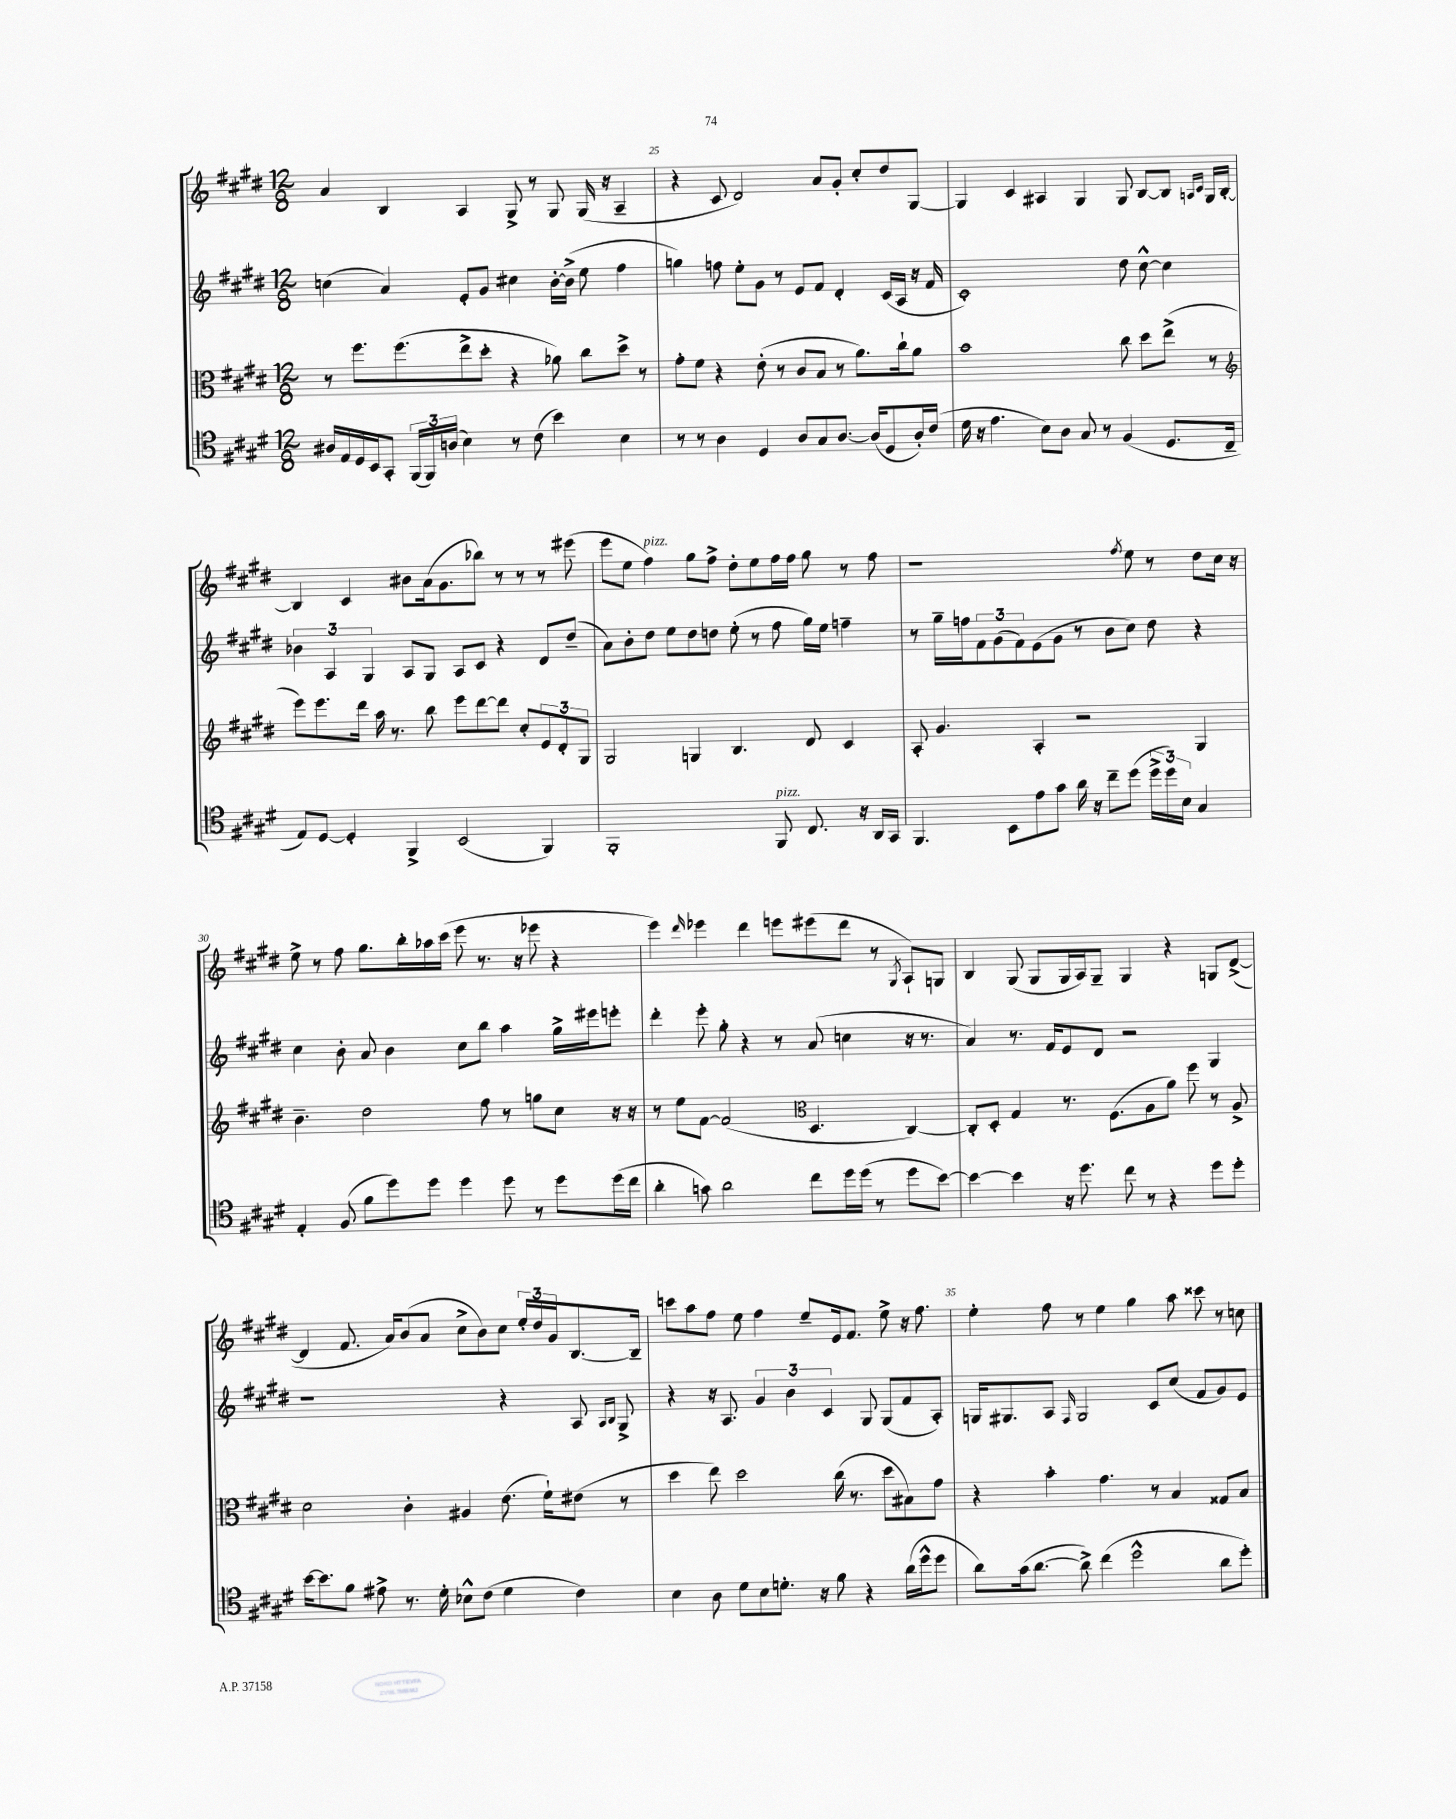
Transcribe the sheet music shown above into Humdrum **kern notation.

**kern	**kern	**kern	**kern
*staff4	*staff3	*staff2	*staff1
*clefC4	*clefC3	*clefG2	*clefG2
*k[f#c#g#d#]	*k[f#c#g#d#]	*k[f#c#g#d#]	*k[f#c#g#d#]
*M12/8	*M12/8	*M12/8	*M12/8
16A#	8r	(4cc	4a
16E	.	.	.
16D#	8.ff#	.	.
16BB	.	.	.
8GG#'	.	4a)	4B
.	(8.ff#	.	.
(24FF#	.	.	.
24FF#)	.	.	.
(24A	.	.	.
4B)	8ee^	8e'	4A
.	8dd#'	8g#	.
8r	4r	4cc#	8G#^
(8c#	.	.	8r
4b)	8a-)	[16b'	8G#
.	.	(16b^]	.
.	8cc#	8ee	(16G#
.	.	.	16r
4B	8dd#^	4ff#	4A~
.	8r	.	.
=	=	=	=
8r	8g#'	4gg)	4r
8r	8f#	.	.
4A	4r	8ff	8c#
.	.	8ee'	2d#)
4D#	(8e'	8g#	.
.	8r	8r	.
8A	8c#	8e	.
8G#	8B	8f#	8a
[8.A	8r	4d#'	8g#'
.	8.a)	.	8cc#'
(16A]	.	.	.
8D#	.	(16c#	8dd#
.	16cc#`	16A	.
16A')	8a	16r	[8G#
(16c#	.	16f#	.
=	=	=	=
16d#	1b	1c#')	4G#]
16r	.	.	.
4.e	.	.	.
.	.	.	4c#
8B)	.	.	4A#
8A	.	.	.
8G#	.	.	4G#
8r	.	.	.
(4F#	8cc#	8dd#	8G#
.	8dd#	[8cc#^^	[8B
8.D#	(8ee^	4cc#]	8B]
.	.	.	16qqA
.	.	.	16qqc#
.	8r	.	16G#
16C#~	.	.	[16B'
=	=	=	=
*	*clefG2	*	*
8E)	8eee)	6b-	4B]
[8D#	8.eee	.	.
.	.	6A	.
4D#']	.	.	4c#
.	16ddd#	.	.
.	.	6G#	.
.	16aa	.	.
.	8.r	.	.
4FF#^	.	8A	8b#
.	8bb	8G#	(16a
.	.	.	8.g#
(2BB	8eee	8A	.
.	[8ddd#	8c#	8bb-)
.	8ddd#]	4r	8r
.	8cc#'	.	8r
4FF#)	12e	8d#	8r
.	12d#'	.	.
.	.	(8dd#~	(8eee#
.	12G#	.	.
=	=	=	=
1FF#'	2G#	8a)	8eee
.	.	8b'	8ee
.	.	8dd#	4ff#)
.	.	8ee	.
.	4G	8dd#	8gg#
.	.	8dd	8ff#^
.	4.B	(8ee'	8dd#'
.	.	8r	8ee
8FF#	.	8ff#	16ff#
.	.	.	16ff#
8.C#	8d#	16gg#)	8gg#
.	.	16ee	.
.	4c#	4ff~	8r
16r	.	.	.
16AA	.	.	8ff#
16GG#	.	.	.
=	=	=	=
4.FF#	8A'	8r	1r
.	4.g#	16gg#~	.
.	.	16ff	.
.	.	12f#	.
.	.	(12g#	.
8BB	.	.	.
.	.	12f#)	.
8e	4A'	(8e	.
8g#	.	8g#	.
16a	2r	8r	.
16r	.	.	.
8cc#~	.	8b	.
.	.	.	8qff#
(8dd#	.	8cc#)	8ee
24dd#^	.	8dd#	8r
24dd#)	.	.	.
24B	.	.	.
4G#	4G#	4r	8dd#
.	.	.	16cc#
.	.	.	16r
=	=	=	=
4E'	4.b~	4cc#	8ee^
.	.	.	8r
(8F#	.	8b'	8ff#
8f#	2dd#	8a	8.gg#
8dd#)	.	4b	.
.	.	.	16bb'
8dd#	.	.	16aa-
.	.	.	(16ccc#
4dd#	.	8cc#	8eee
.	8ff#	8bb	8.r
8dd#	8r	4aa	.
.	.	.	16r
8r	8gg	.	8eee-
8dd#	8cc#	16gg#^	4r
.	.	16eee#	.
(16dd#	16r	8eee'	.
16cc#	16r	.	.
=	=	=	=
4a'	8r	4ddd#'	4eee)
.	8ee	.	.
.	.	.	16qqddd#
8g)	[8f#	8eee'	4eee-
2a	(2f#]	8gg#'	.
.	.	4r	4ddd#
.	.	8r	8eee
*	*clefC3	*	*
8cc#	4.D#	(8a	(8eee#
16dd#	.	4cc	8ddd#
(16dd#	.	.	.
8r	.	.	8r
.	.	.	8qG#
8dd#	[4C#)	16r	8A`)
.	.	8.r	.
[8b)	.	.	8G
=	=	=	=
4b_	8C#']	4a)	4B
.	8D#'	.	.
4b]	4G#	8.r	(8G#
.	.	.	8G#
.	.	16f#	.
16r	8.r	8e	16G#
8.dd#	.	.	16A)
.	.	8d#	8G#~
.	(8.F#	.	.
8cc#	.	2r	4G#
8r	8A	.	.
4r	8a)	.	4r
.	8ff#	.	.
8dd#	8r	4G#	8G
8dd#'	8A^	.	([8d#^
=	=	=	=
[16b	2d#	1r	4d#]
8.b]	.	.	.
8f#	.	.	8.f#
8e#^	.	.	.
.	.	.	16a)
8.r	4c#'	.	(8b
.	.	.	8a
16d#'	.	.	.
8B-^^	4A#	.	8cc#^
(8c#	.	.	8b)
4d#	(8.e	4r	8cc#
.	.	.	24ee'
.	.	.	24dd#
.	16f#`)	.	.
.	.	.	24g#
4c#)	(8e#	8A	[8.B
.	.	16qqA	.
.	.	16qqB	.
.	8r	8G#^	.
.	.	.	16B~]
=	=	=	=
4B	4dd#	4r	8ccc
.	.	.	8aa
8A	8ee)	16r	8ff#
.	.	8.A	.
8d#	2dd#	.	8ee
8B	.	6g#	4ff#
8.d'	.	.	.
.	.	6b	.
.	.	.	8ee~
16r	.	.	.
.	.	6c#	.
8f#	(16cc#	.	16e
.	8.r	.	8.f#
4r	.	8G#	.
.	8dd#	(8G#	8ee^
(16a	8B#)	8f#	16r
16dd#^^	.	.	8.ff#
8dd#	8g#	8A')	.
=	=	=	=
8a)	4r	16G	4ee'
.	.	8.G#	.
(16g#	.	.	.
[8.a	.	.	.
.	4b'	8A	8ff#
.	.	16qqF#	.
8a^])	.	2G#	8r
(4cc#	4.g#	.	4ee
2dd#^^	.	.	4gg#
.	8r	8c#	.
.	4B	(8cc#	8aa
.	.	8f#	8ccc##
8a	8G##	8g#)	8r
8dd#')	8B	8e	8cc
==	==	==	==
*-	*-	*-	*-
